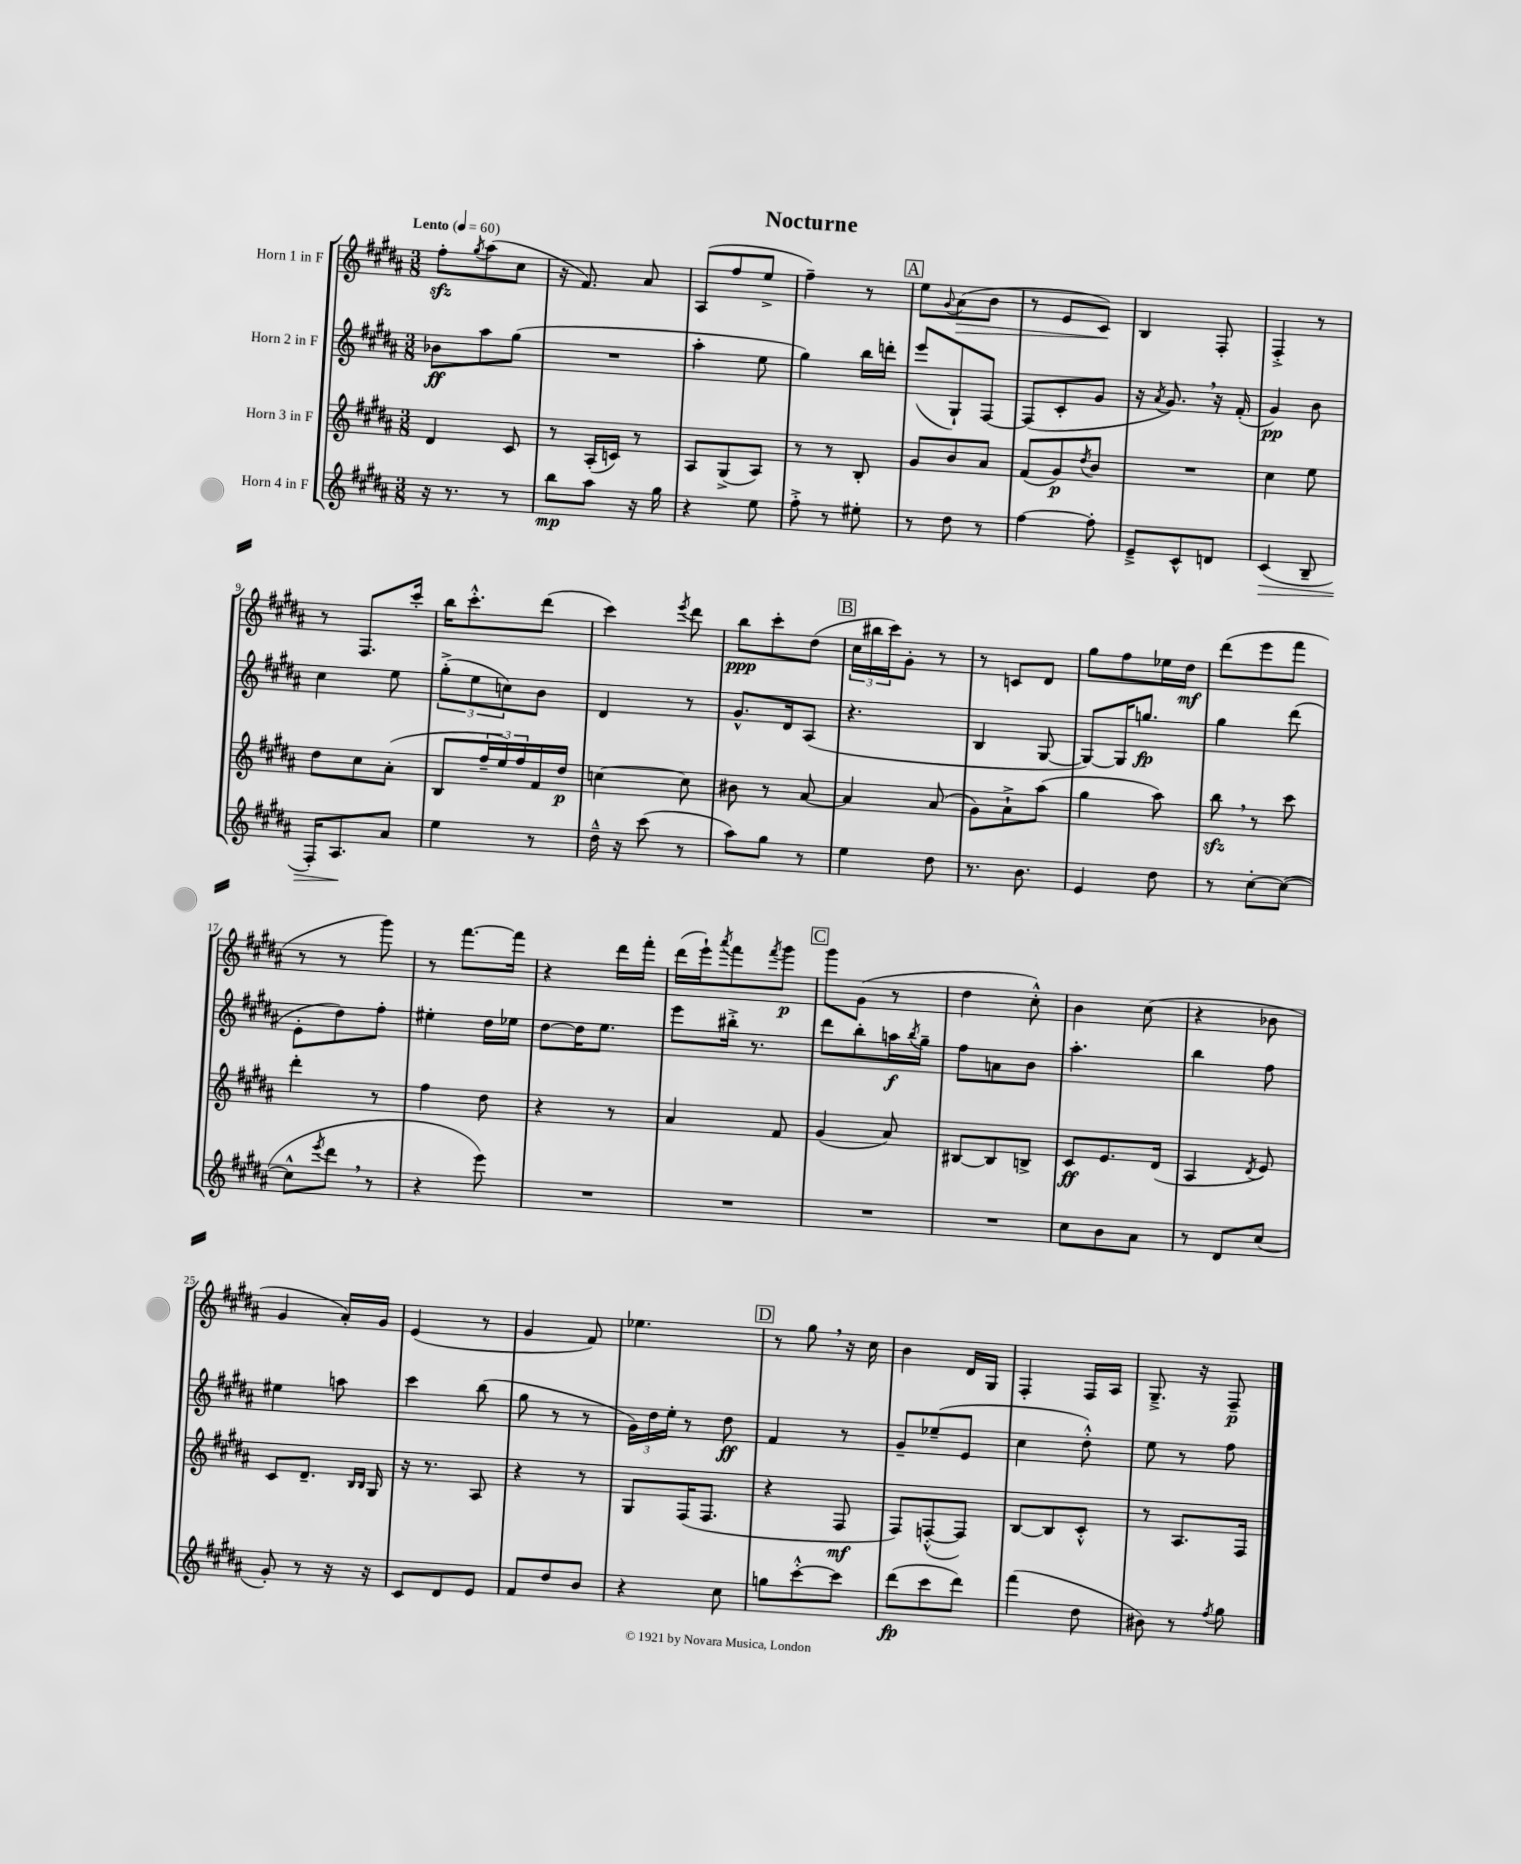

**kern	**dynam	**kern	**dynam	**kern	**dynam	**kern	**dynam
*part4	*part4	*part3	*part3	*part2	*part2	*part1	*part1
*staff4	*staff4	*staff3	*staff3	*staff2	*staff2	*staff1	*staff1
*I"Horn 4 in F	*	*I"Horn 3 in F	*	*I"Horn 2 in F	*	*I"Horn 1 in F	*
*clefG2	*	*clefG2	*	*clefG2	*	*clefG2	*
*k[f#c#g#d#a#]	*	*k[f#c#g#d#a#]	*	*k[f#c#g#d#a#]	*	*k[f#c#g#d#a#]	*
*M3/8	*	*M3/8	*	*M3/8	*	*M3/8	*
*MM60	*	*MM60	*	*MM60	*	*MM60	*
=1	=1	=1	=1	=1	=1	=1	=1
!	!	!	!	!	!	!LO:TX:a:B:t=Lento	!
16r	.	4d#/	.	8b-X\L	ff	8ff#zz'\L	.
8.r	.	.	.	.	.	.	.
.	.	.	.	.	.	8qgg#/	.
.	.	.	.	8aa#\	.	(8aa#\	.
8r	.	8c#/	.	(8gg#\J	.	8cc#\J	.
=2	=2	=2	=2	=2	=2	=2	=2
8bb\L	mp	8r	.	4.r	.	16r	.
.	.	.	.	.	.	8.f#/)	.
8aa#\J	.	(16A#'/LL	.	.	.	.	.
.	.	16cn/JJ)	.	.	.	.	.
16r	.	8r	.	.	.	8a#/	.
16gg#\	.	.	.	.	.	.	.
=3	=3	=3	=3	=3	=3	=3	=3
4r	.	8A#/L	.	4aa#'\	.	(8A#/L	.
.	.	(8G#^/	.	.	.	8ff#/	.
8ee\	.	8A#/J)	.	8ee\	.	8ee^/J	.
=4	=4	=4	=4	=4	=4	=4	=4
8ff#'^\	.	8r	.	4gg#\)	.	4ff#~\)	.
8r	.	8r	.	.	.	.	.
8ee#X'\	.	8B'/	.	16bb\LL	.	8r	.
.	.	.	.	16dddn'\JJ	.	.	.
!!LO:REH:place=s1:t=A
=5	=5	=5	=5	=5	=5	=5	=5
8r	.	8g#/L	.	(8eee/L	.	8ee\L	.
.	.	.	.	.	.	8qqg#/	.
!	!	!	!	!	!	!	!LO:HP:b
8dd#\	.	8b/	.	8G#`/)	.	(8a#\	>
8r	.	8a#/J	.	[8F#/J	.	8b\J	.
=6	=6	=6	=6	=6	=6	=6	=6
[4ff#\	.	(8f#/L	.	(8F#/L]	.	8r	.
.	.	8g#/)	p	8c#'/	.	8e/L	.
.	.	8qdd#/	.	.	.	.	.
8ff#'\]	.	8b/J	.	8g#/J	.	8c#/J)	.
.	.	.	.	.	.	.	]
=7	=7	=7	=7	=7	=7	=7	=7
8e~^/L	.	4.r	.	16r	.	4B/	.
.	.	.	.	8qa#/	.	.	.
.	.	.	.	8.g#,/)	.	.	.
8c#^^/	.	.	.	.	.	.	.
8dn/J	.	.	.	16r	.	8F#'/	.
.	.	.	.	(16f#'/	.	.	.
=8	=8	=8	=8	=8	=8	=8	=8
!	!LO:HP:b	!	!	!	!	!	!
(4c#/	>	4cc#\	.	4g#/)	pp	4F#'^/	.
8B~/	.	8ee\	.	8b\	.	8r	.
!!LO:LB:g=z
=9	=9	=9	=9	=9	=9	=9	=9
16F#'/KL)	.	8dd#\L	.	4cc#\	.	8r	.
8.A#/	.	.	.	.	.	.	.
.	.	8cc#\	.	.	.	8.F#/L	.
8a#/J	]	(8a#'\J	.	8ee\	.	.	.
.	.	.	.	.	.	16ccc#'/Jk	.
=10	=10	=10	=10	=10	=10	=10	=10
4ee\	.	8B/L	.	(12gg#'^\L	.	16bb\KL	.
.	.	.	.	.	.	8.ccc#'^^\	.
.	.	.	.	12ee\	.	.	.
.	.	24ff#~/L	.	.	.	.	.
.	.	24ee/)	.	12ccn\)	.	.	.
.	.	24ff#/	.	.	.	.	.
8r	.	16f#/	.	8b\J	.	(8ddd#\J	.
.	.	16dd#/JJ	p	.	.	.	.
=11	=11	=11	=11	=11	=11	=11	=11
16dd#~^^\	.	[4ccn\	.	4d#/	.	4ccc#\)	.
16r	.	.	.	.	.	.	.
(8ccc#\	.	.	.	.	.	.	.
.	.	.	.	.	.	8qeee/	.
8r	.	8cc\]	.	8r	.	8ddd#\	.
=12	=12	=12	=12	=12	=12	=12	=12
8aa#\L)	.	8b#X\	.	8.g#^^/L	.	8bb\L	ppp
8gg#\J	.	8r	.	.	.	8ccc#'\	.
.	.	.	.	16d#/k	.	.	.
8r	.	[8a#/	.	(8A#/J	.	(8dd#\J	.
!!LO:REH:place=s1:t=B
=13	=13	=13	=13	=13	=13	=13	=13
4ee\	.	4a#/]	.	4.r	.	24cc#\LL	.
.	.	.	.	.	.	24bb#X\	.
.	.	.	.	.	.	24ccc#\J)	.
.	.	.	.	.	.	8g#'\J	.
8dd#\	.	(8a#/	.	.	.	8r	.
=14	=14	=14	=14	=14	=14	=14	=14
8.r	.	8g#\L)	.	4B/	.	8r	.
.	.	8a#`^\	.	.	.	8cn/L	.
8.b\	.	.	.	.	.	.	.
.	.	(8aa#\J	.	[8G#/	.	8d#/J	.
=15	=15	=15	=15	=15	=15	=15	=15
4e/	.	4gg#\	.	8G#/L_)	.	8gg#\L	.
.	.	.	.	16G#/K]	.	8ff#\	.
.	.	.	.	8.ggn/J	fp	.	.
8dd#\	.	8aa#\)	.	.	.	16ee-X\L	.
.	.	.	.	.	.	16dd#\JJ	mf
=16	=16	=16	=16	=16	=16	=16	=16
8r	.	8bbzz,\	.	4gg#\	.	(8ddd#\L	.
[8cc#'\L	.	8r	.	.	.	8eee\	.
(8cc#\J_	.	8ccc#\	.	(8ddd#\	.	8fff#\J	.
!!LO:LB:g=z
=17	=17	=17	=17	=17	=17	=17	=17
8cc#^^\L]	.	4ddd#'\	.	8e'\L	.	8r	.
8qeee/	.	.	.	.	.	.	.
8ddd#,\J	.	.	.	8dd#\)	.	8r	.
8r	.	8r	.	8ff#'\J	.	8ggg#\)	.
=18	=18	=18	=18	=18	=18	=18	=18
4r	.	4ff#\	.	4ee#X'\	.	8r	.
.	.	.	.	.	.	[8.fff#\L	.
8eee\)	.	8dd#\	.	16dd#\LL	.	.	.
.	.	.	.	16ee-X\JJ	.	16fff#\Jk]	.
=19	=19	=19	=19	=19	=19	=19	=19
4.r	.	4r	.	[8dd#\L	.	4r	.
.	.	.	.	16dd#\K]	.	.	.
.	.	.	.	8.ee\J	.	.	.
.	.	8r	.	.	.	16ddd#\LL	.
.	.	.	.	.	.	16fff#'\JJ	.
=20	=20	=20	=20	=20	=20	=20	=20
4.r	.	4a#/	.	8eee\L	.	(16ddd#\LL	.
.	.	.	.	.	.	16eee`\J)	.
.	.	.	.	.	.	8qaaa#/	.
.	.	.	.	16bb#X'^\Jk	.	8fff#\	.
.	.	.	.	8.r	.	.	.
.	.	.	.	.	.	8qfff#/	.
.	.	8f#/	.	.	.	8ggg#\J	p
!!LO:REH:place=s1:t=C
=21	=21	=21	=21	=21	=21	=21	=21
4.r	.	(4g#/	.	8ddd#\L	.	8ggg#\L	.
.	.	.	.	8bb'\	.	(8g#\J	.
.	.	8a#/)	.	16aan\L	f	8r	.
.	.	.	.	8qbb/	.	.	.
.	.	.	.	16gg#~\JJ	.	.	.
=22	=22	=22	=22	=22	=22	=22	=22
4.r	.	[8B#X/L	.	8ff#\L	.	4dd#\	.
.	.	8B#/]	.	8an\	.	.	.
.	.	8Bn^/J	.	8b\J	.	8cc#'^^\)	.
=23	=23	=23	=23	=23	=23	=23	=23
8cc#\L	.	8c#/L	ff	4.aa#'\	.	4b\	.
8b\	.	8.e/	.	.	.	.	.
8a#\J	.	.	.	.	.	(8cc#\	.
.	.	(16d#/Jk	.	.	.	.	.
=24	=24	=24	=24	=24	=24	=24	=24
8r	.	4A#/	.	4bb\	.	4r	.
8d#/L	.	.	.	.	.	.	.
.	.	8qd#/	.	.	.	.	.
(8cc#/J	.	8e/)	.	8ff#\	.	8b-X\	.
!!LO:LB:g=z
=25	=25	=25	=25	=25	=25	=25	=25
8g#'/)	.	8c#/L	.	4ee#X\	.	4g#/	.
8r	.	8.d#~/J	.	.	.	.	.
16r	.	.	.	8aan\	.	16a#'/LL)	.
.	.	16qqB/LL	.	.	.	.	.
.	.	16qqB/JJ	.	.	.	.	.
16r	.	16G#/	.	.	.	16g#/JJ	.
=26	=26	=26	=26	=26	=26	=26	=26
8c#/L	.	16r	.	4ccc#\	.	(4e/	.
.	.	8.r	.	.	.	.	.
8d#/	.	.	.	.	.	.	.
8e/J	.	8A#/	.	(8bb\	.	8r	.
=27	=27	=27	=27	=27	=27	=27	=27
8f#/L	.	4r	.	8gg#\	.	4g#/	.
8dd#/	.	.	.	8r	.	.	.
8b/J	.	8r	.	8r	.	8f#/)	.
=28	=28	=28	=28	=28	=28	=28	=28
4r	.	8G#/L	.	24g#\LL)	.	4.ee-X\	.
.	.	.	.	24dd#\	.	.	.
.	.	.	.	24ee'\JJ	.	.	.
.	.	(16F#/K	.	8r	.	.	.
.	.	8.F#/J	.	.	.	.	.
8cc#\	.	.	.	8dd#\	ff	.	.
!!LO:REH:place=s1:t=D
=29	=29	=29	=29	=29	=29	=29	=29
8ggn\L	.	4r	.	4f#/	.	8r	.
[8ccc#'^^\	.	.	.	.	.	8gg#,\	.
8ccc#\J]	.	8F#/	mf	8r	.	16r	.
.	.	.	.	.	.	16cc#\	.
=30	=30	=30	=30	=30	=30	=30	=30
(8ddd#\L	fp	8F#/L)	.	8g#~/L	.	4b\	.
8ccc#\	.	([8Fn'^^/	.	(8ee-X~/	.	.	.
8ddd#\J)	.	8F/J])	.	8e/J	.	16d#/LL	.
.	.	.	.	.	.	16G#/JJ	.
=31	=31	=31	=31	=31	=31	=31	=31
(4fff#\	.	[8B/L	.	4cc#\	.	4F#'/	.
.	.	8B/]	.	.	.	.	.
8dd#\	.	8c#'^^/J	.	8dd#'^^\)	.	16F#/LL	.
.	.	.	.	.	.	16A#/JJ	.
=32	=32	=32	=32	=32	=32	=32	=32
8b#X\)	.	8r	.	8ee\	.	8.G#~^/	.
8r	.	8.A#/L	.	8r	.	.	.
.	.	.	.	.	.	16r	.
8qff#/	.	.	.	.	.	.	.
8gg#\	.	.	.	8ff#\	.	8F#~/	p
.	.	16F#/Jk	.	.	.	.	.
==	==	==	==	==	==	==	==
*-	*-	*-	*-	*-	*-	*-	*-
